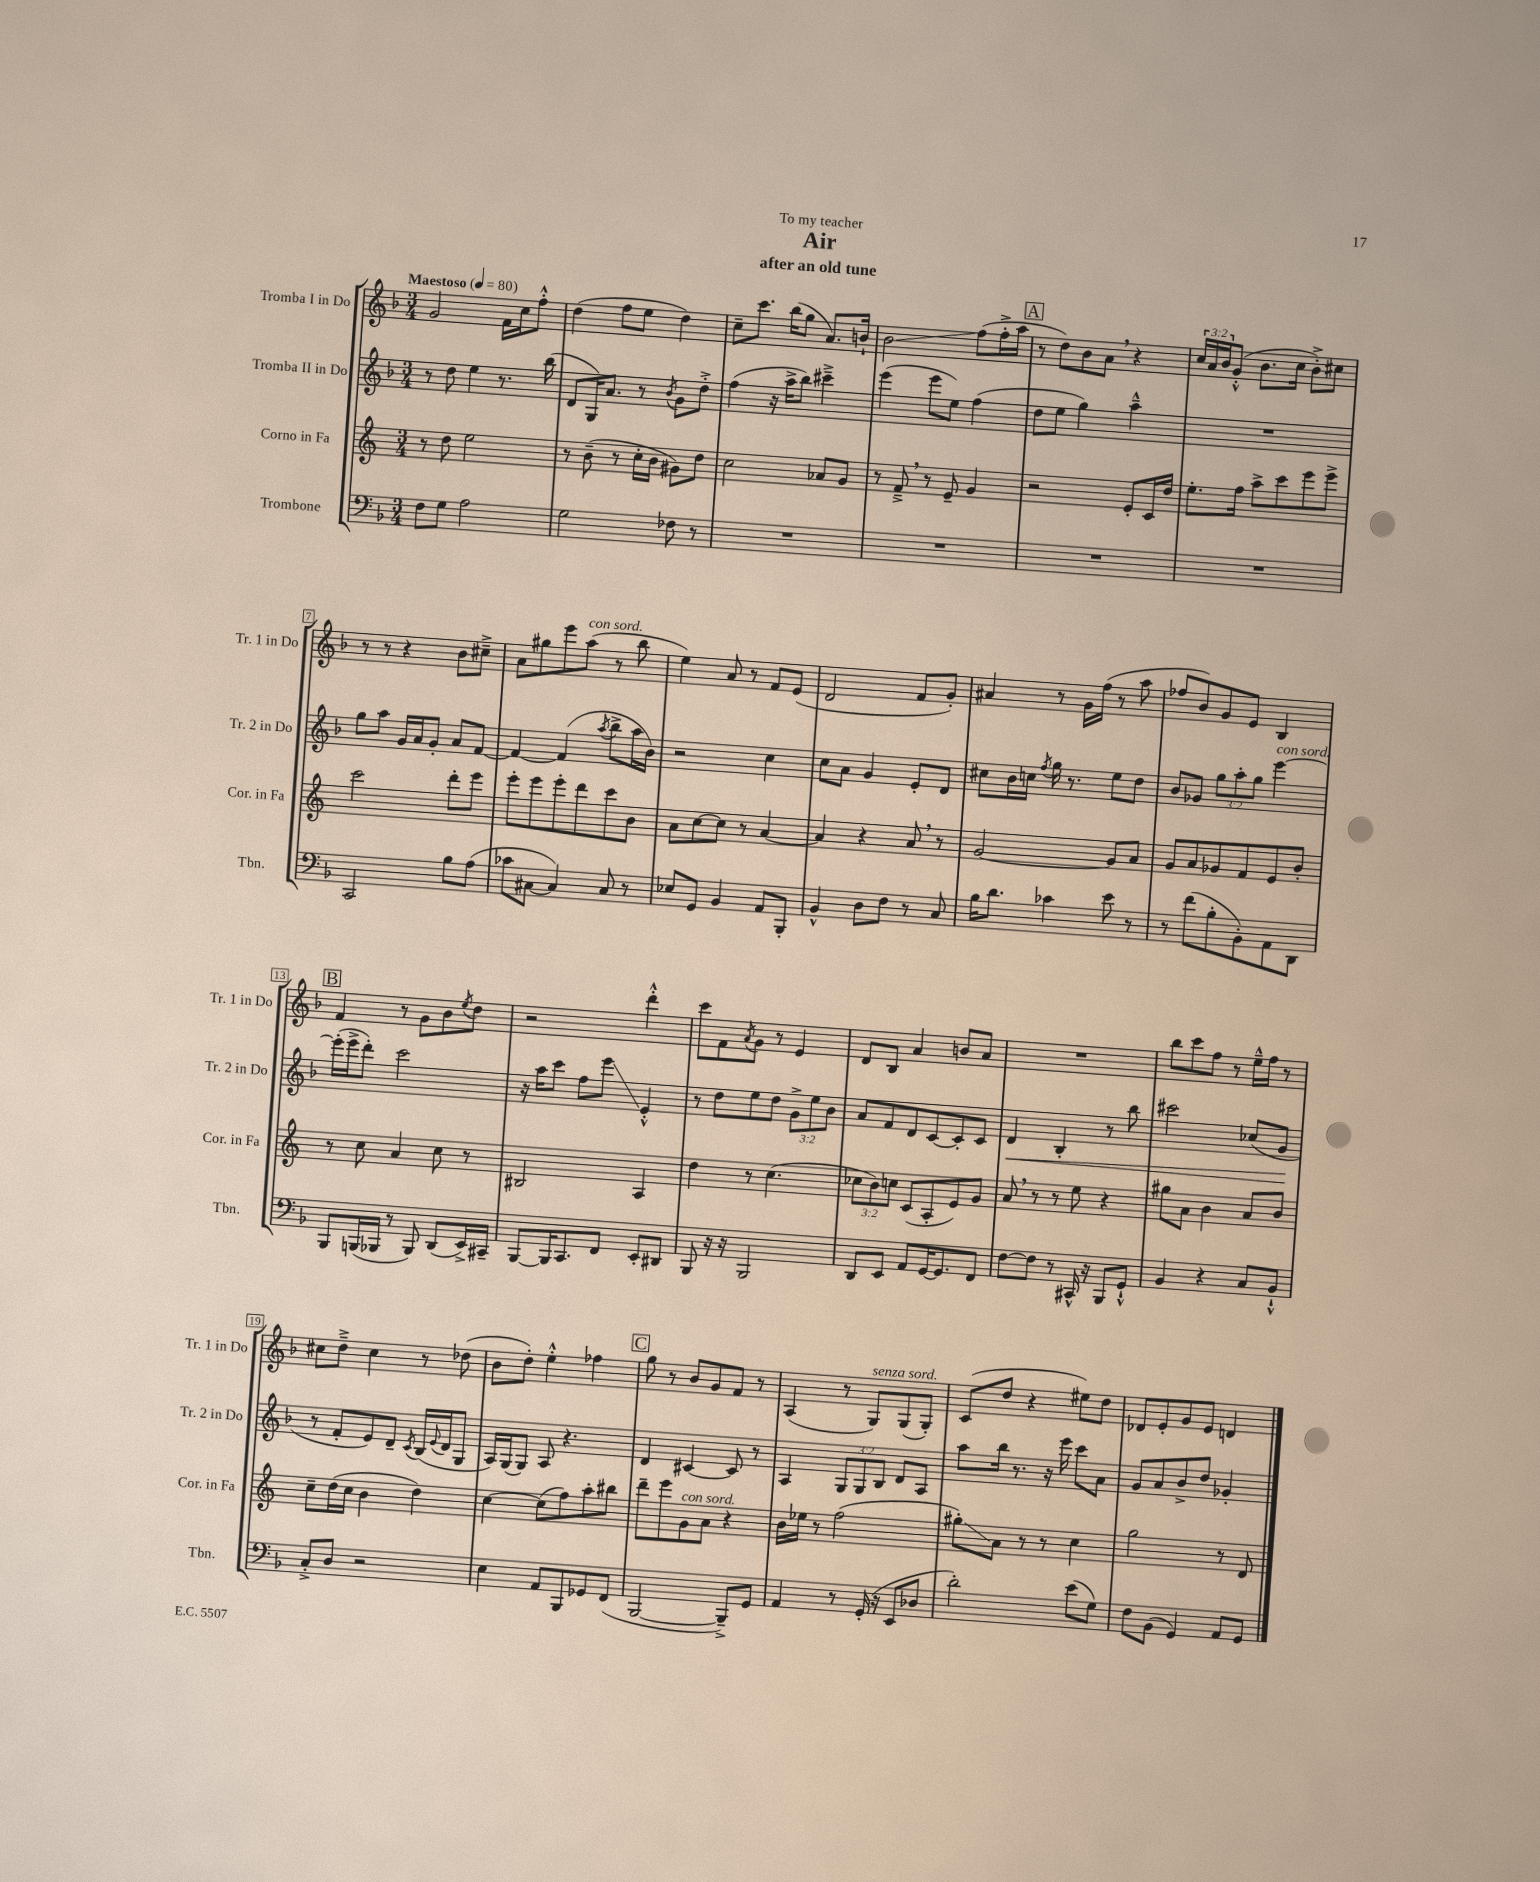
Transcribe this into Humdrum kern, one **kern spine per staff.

**kern	**kern	**kern	**kern
*staff4	*staff3	*staff2	*staff1
*clefF4	*clefG2	*clefG2	*clefG2
*k[b-]	*k[]	*k[b-]	*k[b-]
*M3/4	*M3/4	*M3/4	*M3/4
*MM80	*MM80	*MM80	*MM80
8F	8r	8r	2g
8G	8dd	8dd	.
2A	2ee	4ee	.
.	.	8.r	16f
.	.	.	16cc
.	.	.	8ff'^^
.	.	(16bb-	.
=	=	=	=
2G	8r	8d	(4dd
.	(8b~	16G)	.
.	.	8.a	.
.	8r	.	8ff
.	16cc'	8r	8ee
.	16b	.	.
.	.	8qb-	.
8F-	8g#)	8g	4dd)
8r	8dd	8dd'^	.
=	=	=	=
2.r	2cc	(4ff	8cc~
.	.	.	8.ccc
.	.	16r	.
.	.	16aa^	(16bb-
.	.	8bb-)	8gg
.	8a-	4ccc#~^	8.a)
.	8g	.	.
.	.	.	16b`
=	=	=	=
2.r	8r	(4eee	2b-
.	8f~^	.	.
.	8r	8eee	.
.	8e~	8ee)	.
.	4g	(4ff	(8ff
.	.	.	16ff'^
.	.	.	16aa
=	=	=	=
2.r	2r	8dd	8r
.	.	8ee	8dd)
.	.	4gg)	8b-
.	.	.	8a
.	8e'	4aa~^^	4r
.	16c	.	.
.	16dd	.	.
=	=	=	=
2.r	8.ee'	2.r	24cc
.	.	.	24a
.	.	.	24b-
.	.	.	(8g'^^
.	16ff	.	.
.	8aa^	.	8.b-
.	8ccc	.	.
.	.	.	16cc
.	8eee	.	8b-'^)
.	8eee^	.	8cc#
=	=	=	=
2CC	2ccc	8gg	8r
.	.	8aa	8r
.	.	16g	4r
.	.	16a	.
.	.	8g'	.
8B-	8ddd'	8a	8b-
(8A	8eee	[8f	8cc#~^
=	=	=	=
8c-	8eee'	4f_	8a
[8C#	8eee	.	8gg#
4C#])	8eee'	(4f]	8eee
.	8ddd	.	(8aa
.	.	8qaa	.
8C#	8ccc	8bb-^	8r
8r	8b	16aa	8bb-
.	.	16b-)	.
=	=	=	=
8E-	8a	2r	4ee)
8GG	[8cc	.	.
4BB-	8cc]	.	8a
.	8r	.	8r
8AA	[4a	4cc	8f
8BBB-'	.	.	(8e
=	=	=	=
4BB-^^	4a]	8cc	2d
.	.	8a	.
8D	4r	4g	.
8F	.	.	.
8r	8a	8e'	8f
8C	8r	8d	8g')
=	=	=	=
16B-	[2g	8cc#	4a#
8.d	.	.	.
.	.	16b-	.
.	.	16cc	.
.	.	8qff	.
4c-	.	16gg	8r
.	.	8.r	.
.	.	.	16g
.	.	.	(16ff
8e	8g]	8ee	8r
8r	8a	8dd	8aa
=	=	=	=
8r	8g	8b-	8ff-
(8f	8a	8g-	8b-)
8B-'	8g-	12gg	8g
.	.	12aa'	.
8BB-')	8f	.	8e
.	.	12gg	.
8AA	8e	[4eee	4B-
8DD	8b'	.	.
=	=	=	=
8BBB-	8r	(16eee']	4f
.	.	16eee^	.
(16BBB	8cc	8ddd')	.
16BBB-	.	.	.
8r	4a	2ccc	8r
8BBB-)	.	.	8g
(8DD	8cc	.	8b-
.	.	.	8qee
16EE^)	8r	.	8dd
16CC#~	.	.	.
=	=	=	=
[8BBB-	2B#	16r	2r
.	.	16aa	.
16BBB-]	.	8ccc	.
8.CC	.	.	.
.	.	8ff	.
8FF	.	8eee	.
8EE'	4A	4e'^^	4ddd'^^
8DD#	.	.	.
=	=	=	=
8BBB-	4dd	8r	8ccc
16r	.	8dd	8f
16r	.	.	.
.	.	.	8qa
2BBB-	8r	8ee	8g
.	(4.cc	8dd	8r
.	.	12g^	4e
.	.	12ee	.
.	.	12b-	.
=	=	=	=
8DD	12cc-	8a	8d
.	12b)	.	.
8EE	.	8f	8B-
.	12cc	.	.
8AA	(8c	8d	4a
[16GG	8A'	[8c	.
8.GG]	.	.	.
.	8e)	8c']	8b
8FF	8g	8c	8a
=	=	=	=
[8F	8a	4d	2.r
8F]	8r	.	.
8r	8r	4B-'	.
16CC#^^	8ee	.	.
16r	.	.	.
8BBB-	4r	8r	.
8GG`^^	.	8bb-	.
=	=	=	=
4BB-	8gg#	2ccc#	8bb-
.	8a	.	8ccc
4r	4b	.	8ff
.	.	.	8r
8C	8a	(8cc-	16ee~^^
.	.	.	16ff
8BB-`^^	8b	8g	8r
=	=	=	=
8C'^	8cc~	8r	8cc#
8D	(16dd	8f'	8dd~^
.	16cc	.	.
2r	4b	8e)	4cc#
.	.	8d~	.
.	.	8qc	.
.	4dd)	(16B-	8r
.	.	8qqe	.
.	.	16d	.
.	.	8G	(8dd-
=	=	=	=
4E	[4cc	16A)	8b-
.	.	(16G	.
.	.	8G)	8dd')
8AA	(8cc]	8A	4ee'^^
8BBB-	8ff)	4.r	.
8GG-	8aa'	.	4ff-
(8FF	8bb#	.	.
=	=	=	=
[2BBB-	8ddd~	4d	8gg
.	8eee	.	8r
.	8g	[4c#	8b-
.	8a	.	8g
8BBB-~^])	4r	8c#]	8f
8GG	.	8r	8r
=	=	=	=
4AA	16b	4A	(4A
.	16ee-	.	.
.	8r	.	.
8r	(2ff	12G	8r
.	.	12G	.
(16GG'	.	.	8G)
.	.	12B-	.
16r	.	.	.
8EE	.	8d	(8G
8D-	.	8A	8G')
=	=	=	=
2d')	8gg#')	8aa	(8c
.	8a	16bb-	8dd
.	.	8.r	.
.	8r	.	4r
.	8r	16r	.
.	.	16eee	.
(8e	4cc	8ccc	8ee#)
8G)	.	8a	8dd
=	=	=	=
8F	2gg	8g	8d-
(8BB-	.	8a	8e'
4GG)	.	8b-^	8g
.	.	8dd	8e
8AA	8r	4g-'	4d
8GG	8d	.	.
==	==	==	==
*-	*-	*-	*-
